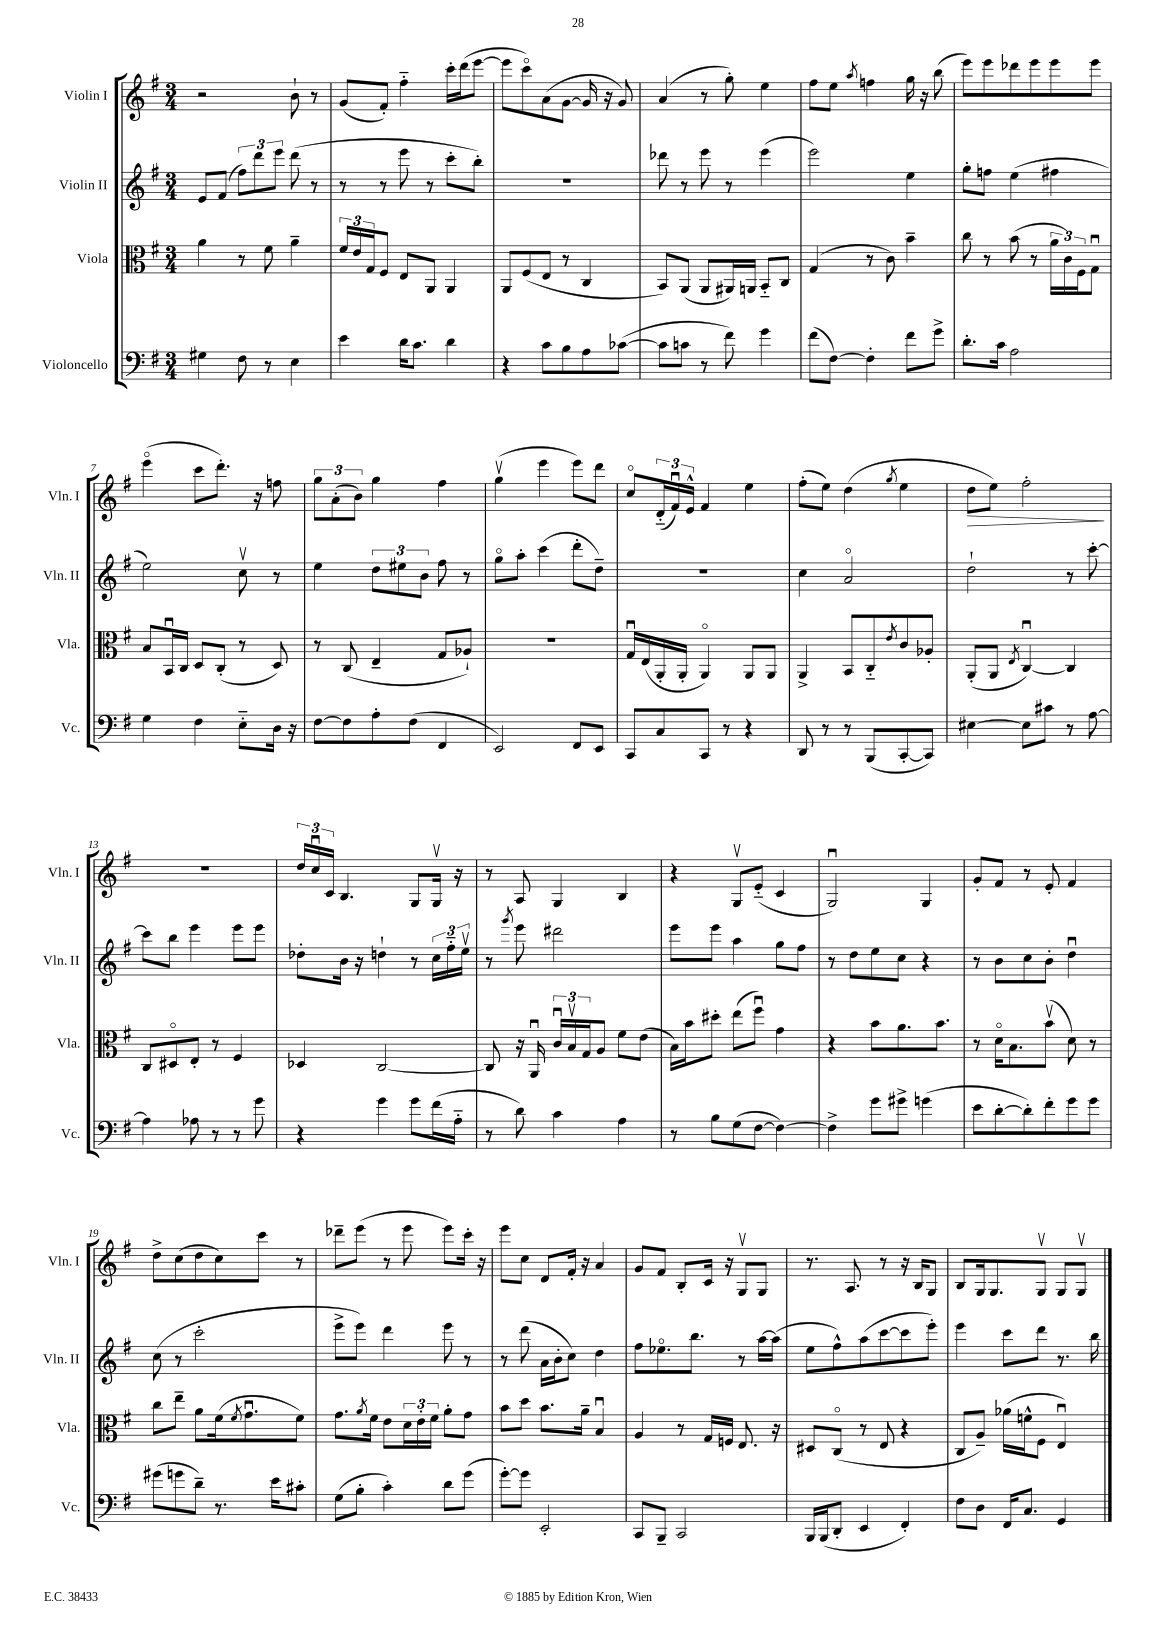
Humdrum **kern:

**kern	**kern	**kern	**kern	**dynam
*part4	*part3	*part2	*part1	*part1
*staff4	*staff3	*staff2	*staff1	*staff1
*I"Violoncello	*I"Viola	*I"Violin II	*I"Violin I	*
*I'Vc.	*I'Vla.	*I'Vln. II	*I'Vln. I	*
*clefF4	*clefC3	*clefG2	*clefG2	*
*k[f#]	*k[f#]	*k[f#]	*k[f#]	*
*M3/4	*M3/4	*M3/4	*M3/4	*
=1	=1	=1	=1	=1
4G#X\	4a\	8e/L	2r	.
.	.	(8f#/J	.	.
8F#\	8r	12ff#\L)	.	.
.	.	12ddd\	.	.
8r	8f#\	.	.	.
.	.	12eee\J	.	.
4E\	4a~\	(8ddd\	8b`\	.
.	.	8r	8r	.
=2	=2	=2	=2	=2
4e\	24f#/LL	8r	(8g/L	.
.	24e/	.	.	.
.	24G/J	.	.	.
.	8F#/J	8r	8f#'/J)	.
16d\KL	8E/L	8eee\	4ff#\	.
8.c\J	.	.	.	.
.	8AA/J	8r	.	.
4d\	4AA/	8ccc'\L	16ccc'\LL	.
.	.	.	(16ddd\J	.
.	.	8bb'\J)	[8eee\J	.
=3	=3	=3	=3	=3
4r	8AA/L	2.r	8eee\L]	.
.	(8F#/	.	8ccc\)	.
8c\L	8E/J	.	(8a\	.
8B\	8r	.	[8g\J	.
8A\	4C/	.	16g/]	.
.	.	.	16r	.
([8c-X\J	.	.	8g/)	.
=4	=4	=4	=4	=4
8c-\L]	8BB/L)	8ddd-X\	(4a/	.
8cn\J	(8AA/J	8r	.	.
8r	8AA/L	8eee\	8r	.
8f#\)	16AA#X/L)	8r	8gg'\)	.
.	16AAn/JJ	.	.	.
4g\	8BB/L	(4eee\	4ee\	.
.	8C/J	.	.	.
=5	=5	=5	=5	=5
(8f#\L	(4G/	2eee\)	8ff#\L	.
[8F#\J)	.	.	8ee\J	.
.	.	.	8qaa/	.
4F#'\]	8r	.	4ffn\	.
.	8c\)	.	.	.
8f#\L	4b~\	4ee\	16gg\	.
.	.	.	16r	.
8g^\J	.	.	(8bb\	.
=6	=6	=6	=6	=6
8.d'\L	8cc\	8gg'\L	8eee\L)	.
.	8r	8ffn\J	8eee\	.
16c\Jk	.	.	.	.
2A\	(8b\	(4ee\	8ddd-X\	.
.	8r	.	8eee\	.
.	24a\LL	4ff#X\	8eee\	.
.	24c\)	.	.	.
.	24F#\J	.	.	.
.	8Gu\J	.	8eee\J	.
!!LO:LB:g=z
=7	=7	=7	=7	=7
4G\	8B/L	2ee\)	(4eee\	.
.	16BBu/L	.	.	.
.	16C/JJ	.	.	.
4F#\	8D/L	.	8ccc\L	.
.	(8C'/J	.	8.ddd'\J)	.
8E\L	8r	8ccv\	.	.
.	.	.	16r	.
16D\Jk	8D/)	8r	8ffn\	.
16r	.	.	.	.
=8	=8	=8	=8	=8
[8F#\L	8r	4ee\	12gg\L	.
.	.	.	(12a'\	.
8F#\]	(8C/	.	.	.
.	.	.	12b\J)	.
8A'\	4E~/	12dd\L	4gg\	.
.	.	12ee#X\	.	.
(8F#\J	.	.	.	.
.	.	12b\J	.	.
4FF#/	8G/L	8ff#\	4ff#\	.
.	8A-X`/J)	8r	.	.
=9	=9	=9	=9	=9
2EE/)	2.r	8gg\L	(4ggv\	.
.	.	8aa'\J	.	.
.	.	(4ccc\	4eee\	.
8FF#/L	.	8ddd'\L	8eee\L)	.
8EE/J	.	8dd~\J)	8ddd\J	.
=10	=10	=10	=10	=10
8CC/L	16Gu/LL	2.r	8cc/L	.
.	(16E/	.	.	.
8C/	16AA'/	.	(24d/L	.
.	.	.	24f#u/)	.
.	16AA'/JJ	.	.	.
.	.	.	24e^^/JJ	.
8CC/J	4AA/)	.	4f#/	.
8r	.	.	.	.
4r	8AA/L	.	4ee\	.
.	8AA/J	.	.	.
=11	=11	=11	=11	=11
8DD/	4AA^/	4cc\	(8ff#'\L	.
8r	.	.	8ee\J)	.
8r	8BB/L	2a/	(4dd\	.
(8BBB/L	8C/	.	.	.
.	8qe/	.	8qgg/	.
[8CC'/	8c/	.	4ee\	.
8CC/J])	8A-X'/J	.	.	.
=12	=12	=12	=12	=12
!	!	!	!	!LO:HP:b
[4E#X\	(8AA'/L	2dd`\	8dd\L	>
.	8AA/J	.	8ee\J)	.
.	8qE/	.	.	.
8E#\L]	[4Cu/)	.	2ff#'\	.
8c#X\J	.	.	.	.
8r	4C/]	8r	.	.
[8A\	.	[8ccc'\	.	.
.	.	.	.	]
!!LO:LB:g=z
=13	=13	=13	=13	=13
4A\]	8C/L	8ccc\L]	2.r	.
.	8D#X/	8bb\J	.	.
8A-X\	8E'/J	4eee\	.	.
8r	8r	.	.	.
8r	4F#/	8eee\L	.	.
8g\	.	8eee\J	.	.
=14	=14	=14	=14	=14
4r	4D-X/	8dd-X'\L	24dd/LL	.
.	.	.	24ccu/	.
.	.	.	24c/JJ	.
.	.	16b\Jk	4.B/	.
.	.	16r	.	.
4g\	[2C/	4ddn`\	.	.
8g\L	.	8r	8G/L	.
(16f#\L	.	24cc\LL	16Gv/Jk	.
.	.	24ff#\	.	.
16A\JJ	.	.	16r	.
.	.	24eev\JJ	.	.
=15	=15	=15	=15	=15
8r	8C/]	8r	8r	.
.	.	8qggg/	.	.
8d\)	16r	8eee\	8A/	.
.	16AAu/	.	.	.
4c\	24cu/LL	2ddd#X\	4G/	.
.	24Bv/	.	.	.
.	24G/J	.	.	.
.	8A/J	.	.	.
4A\	8f#\L	.	4B/	.
.	(8e\J	.	.	.
=16	=16	=16	=16	=16
8r	16B\LL)	8eee\L	4r	.
.	16b\J	.	.	.
8B\L	8dd#X'\J	8eee\J	.	.
(8G\	(8ee\L	4aa\	8Gv/L	.
[8F#\J	8ff#u\J)	.	(8e/J	.
4F#\_)	4g\	8gg\L	4c/	.
.	.	8ff#\J	.	.
=17	=17	=17	=17	=17
4F#^\]	4r	8r	2Gu/)	.
.	.	8dd\L	.	.
8g\L	8b\L	8ee\	.	.
8g#X^\J	8.a\	8cc\J	.	.
(4gn\	.	4r	4G/	.
.	8.b\J	.	.	.
=18	=18	=18	=18	=18
8e\L	8r	8r	8g'/L	.
[8d'\	16d\KL	8b\L	8f#/J	.
.	8.B\	.	.	.
8d'\])	.	8cc\	8r	.
8f#'\	(8bv\J	8b'\J	8e'/	.
8g\	8d\)	4ddu\	4f#/	.
8g\J	8r	.	.	.
!!LO:LB:g=z
=19	=19	=19	=19	=19
(8g#X\L	8cc\L	(8cc\	8dd^\L	.
8gn\	8ee~\J	8r	(8cc\	.
8d~\J)	8a\L	2ccc'\	8dd\	.
8.r	(16f#\k	.	8cc\)	.
.	8qf#/	.	.	.
.	8.gu\	.	.	.
.	.	.	8ccc\J	.
16e\KL	.	.	.	.
8c#X'\J	8f#\J)	.	8r	.
=20	=20	=20	=20	=20
(8G\L	8.g\L	8eee^\L	8ddd-X~\L	.
8B'\J	.	8eee\J)	(8eee\J	.
.	8qa/	.	.	.
.	16f#\Jk	.	.	.
4c'\)	8e\L	4ddd\	8r	.
.	24d\L	.	8eee\	.
.	24e'\	.	.	.
.	24f#\JJ	.	.	.
8d\L	8a'\L	8eee\	8eee\L)	.
(8g\J	8g\J	8r	16ccc'\Jk	.
.	.	.	16r	.
=21	=21	=21	=21	=21
[8g'\L)	8b\L	8r	8eee\L	.
8g\J]	8dd\J	(8ddd\	8cc\J	.
2EE'/	8.b\L	16a\LL	8d/L	.
.	.	16b'\J	.	.
.	.	8cc\J)	16f#'/Jk	.
.	16a~\Jk	.	16r	.
.	4Bu/	4dd\	4a/	.
=22	=22	=22	=22	=22
8CC/L	4A/	8ff#\L	8g/L	.
8BBB~/J	.	8.ee-X\	8f#/J	.
2CC/	8r	.	8B'/L	.
.	.	8.bb\J	.	.
.	16G/LL	.	16c/Jk	.
.	16Fn/JJ	.	16r	.
.	8.E/	8r	8Gv/L	.
.	.	[16aa\LL	8G/J	.
.	16r	(16aa\JJ]	.	.
=23	=23	=23	=23	=23
16BBB/LL	8D#X/L	8ee\L	8.r	.
(16BBB/J	.	.	.	.
8DD'/J	(8C/J	8ff#^^\)	.	.
.	.	.	8.A/	.
4EE/	8r	(8aa\	.	.
.	8E/	[8ccc\	8r	.
4FF#'/)	4r	8ccc\]	16r	.
.	.	.	16B/KL	.
.	.	8eee'\J)	8G/J	.
=24	=24	=24	=24	=24
8F#\L	8C/L	4eee\	8B/L	.
8D\J	8A~/J)	.	16G/k	.
.	.	.	8.G/	.
16FF#/KL	(16a-X\LL	8ccc\L	.	.
8.C/J	16fn^^\J	.	.	.
.	8F#\J	8ddd\J	8Gv/J	.
4GG/	4Eu/)	8.r	8G/L	.
.	.	.	8Gv/J	.
.	.	16bb\	.	.
==	==	==	==	==
*-	*-	*-	*-	*-
